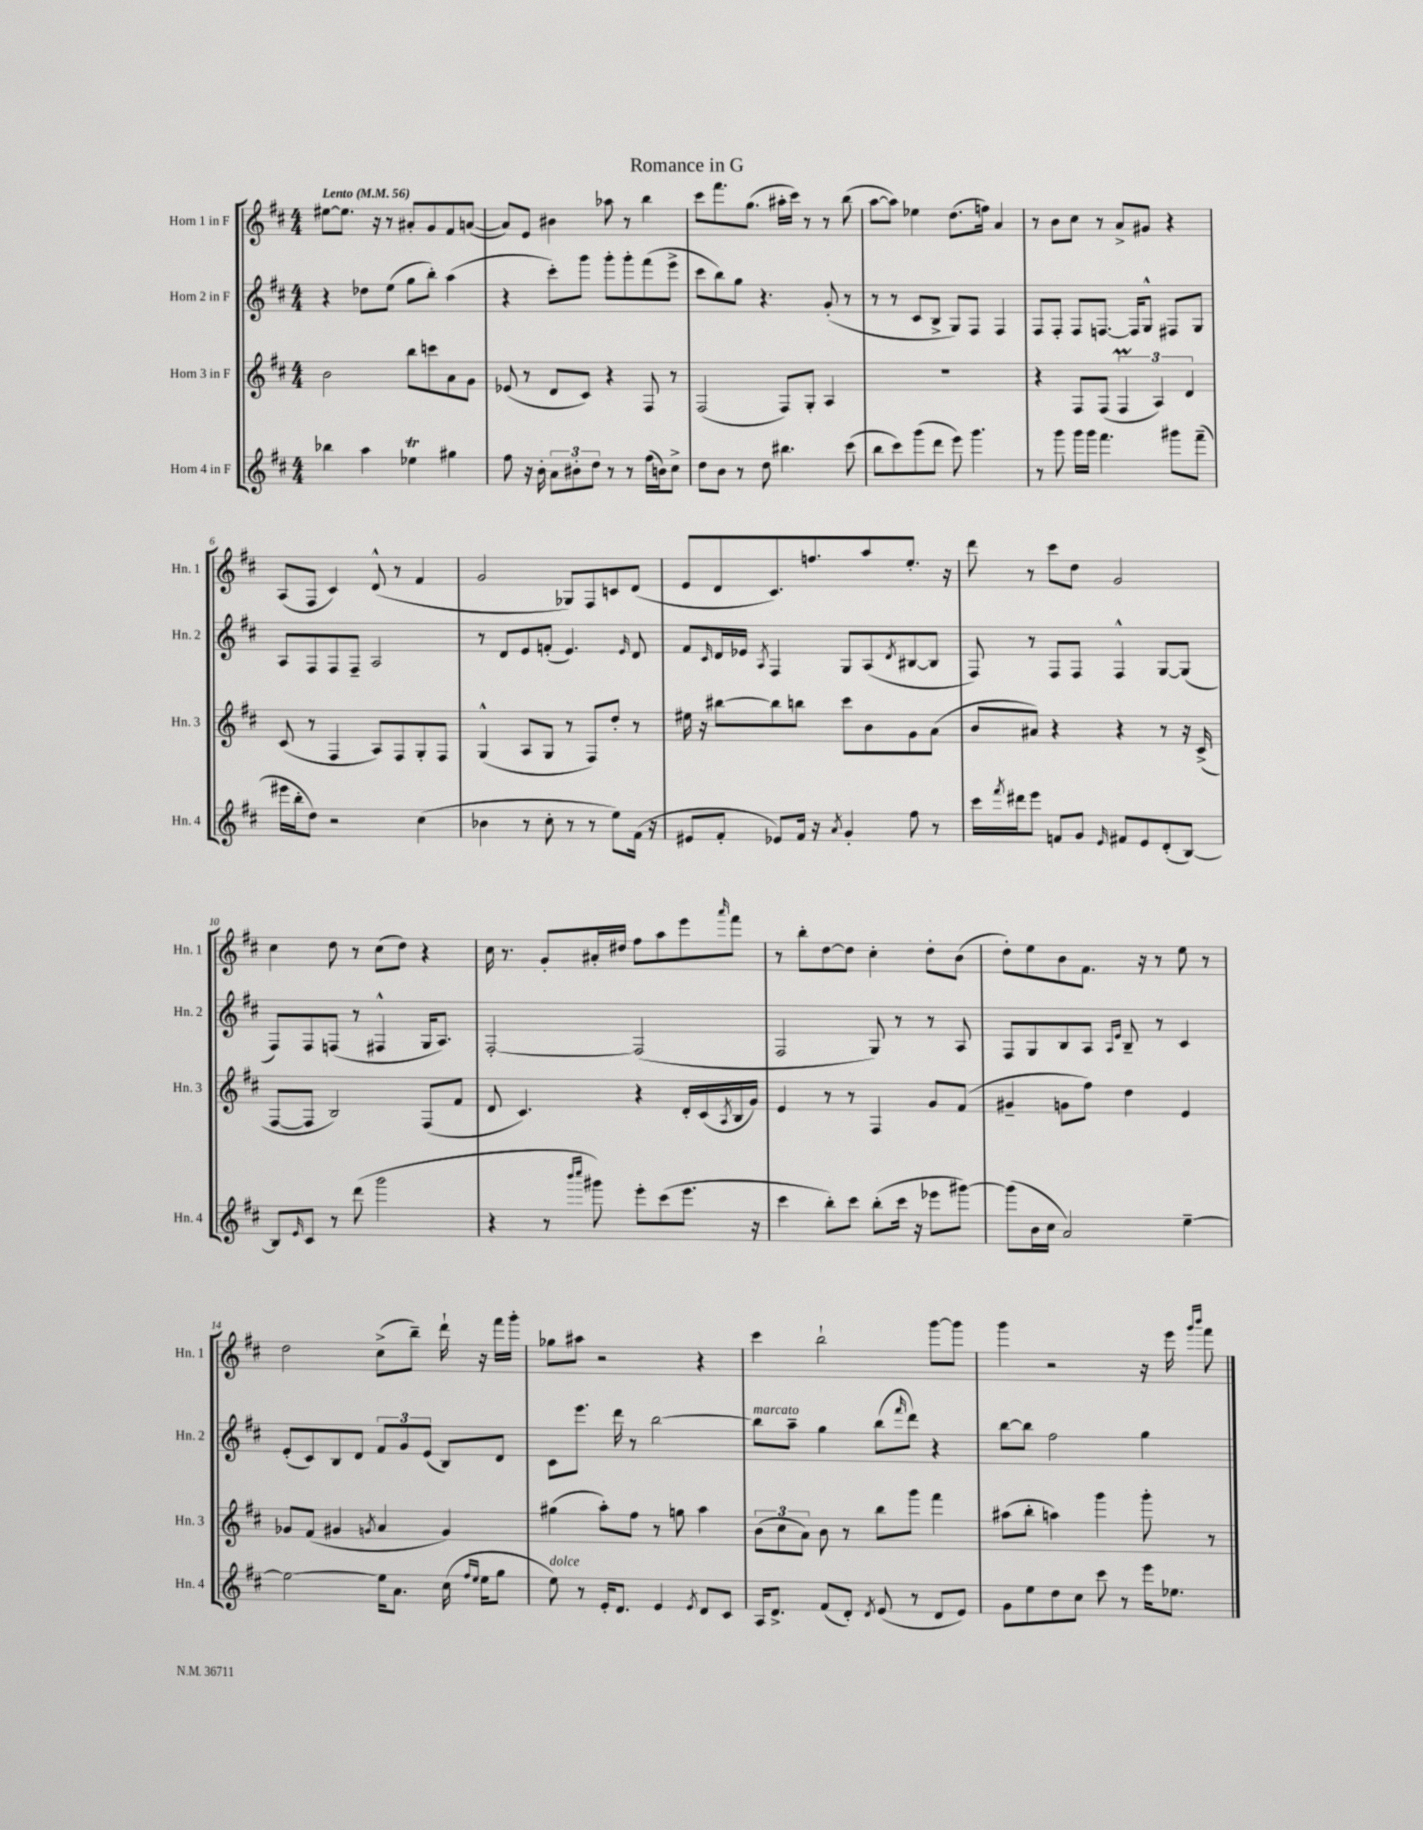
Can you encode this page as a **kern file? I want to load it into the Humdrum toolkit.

**kern	**kern	**kern	**kern
*staff4	*staff3	*staff2	*staff1
*clefG2	*clefG2	*clefG2	*clefG2
*k[f#c#]	*k[f#c#]	*k[f#c#]	*k[f#c#]
*M4/4	*M4/4	*M4/4	*M4/4
*MM56	*MM56	*MM56	*MM56
4bb-\	2b\	4r	[8ee#\L
.	.	.	8.ee#\]J
4aa\	.	8dd-\L	.
.	.	.	16r
.	.	(8ee\J	8r
4ee-\	8bb\L	8gg\L	8a#'/L
.	8ccc\	8bb'\J)	8g/
4gg#\	8a\	(4aa\	8f#/
.	8g\J	.	([8a/J
=	=	=	=
8ff#\	(8e-/	4r	8a/]L)
16r	8r	.	8e/J
16b'\	.	.	.
12a\L	8d/L	8ccc#'\L)	4b#\
12b#'\	.	.	.
.	8c#/J)	8ggg\J	.
12dd\J	.	.	.
8r	4r	8ggg'\L	8aa-\
8r	.	8ggg'\	8r
(16ff#\LL	8F#/	(8fff#\	4bb\
16b\J)	.	.	.
8cc#^\J	8r	8eee^\J	.
=	=	=	=
8dd\L	(2F#/	8ccc#\L	8ccc#\L
8b\J	.	8bb\)	8.fff#\
8r	.	8gg\J	.
.	.	.	(8.gg\J
8dd\	.	4.r	.
4.bb#\	8F#/L)	.	16aa#'\LL
.	.	.	16ccc#\JJ)
.	8G'/J	.	8r
.	4A/	(8g'/	8r
(8ccc#\	.	8r	(8bb\
=	=	=	=
8bb\L	1r	8r	[8aa\L
8ccc#\)	.	8r	8aa\]J)
(8ggg\	.	8c#/L	4ee-\
8ddd\J	.	8B^/J	.
8eee\)	.	8G/L)	(8.dd\L
4.ggg\	.	8F#/J	.
.	.	.	16ff\Jk)
.	.	4F#/	4a/
=	=	=	=
8r	4r	8F#/L	8r
8ggg\	.	8F#'/J	8b\L
16ggg\LL	8F#/L	8F#/L	8cc#\J
16ggg\JJ	.	.	.
4.fff#\	(8F#/J	[8.F/J	8r
.	6F#/	.	8a^/L
.	.	16F/]LK	.
.	.	8G^^/J	8g#/J
.	6A/)	.	.
8ggg#\L	.	8F#/L	4r
.	6d/	.	.
(8fff#~\J	.	8G/J	.
=	=	=	=
16eee#\LL	(8c#/	8A/L	(8A/L
16bb'\J	.	.	.
8dd\J)	8r	8F#/	8F#/J
2r	4F#/	8F#/	4c#/)
.	.	8F#~/J	.
.	8A/L)	2A/	(8d^^/
.	8F#/	.	8r
(4cc#\	8G'/	.	4f#/
.	8F#/J	.	.
=	=	=	=
4b-\	(4G^^/	8r	2g/
.	.	8d/L	.
8r	8A/L	8e/	.
8cc#'\	8G/J	(8f'/J	.
8r	8r	4.e/)	8G-/L)
8r	8F#/L)	.	8F#/
8ee\L)	8dd'/J	.	8c/
.	.	16qqe/	.
(16f#\Jk	8r	8d/	(8d/J
16r	.	.	.
=	=	=	=
8e#/L	16ee#\	8f#/L	8e/L
.	16r	.	.
.	.	16qqc#/	.
8f#'/J	[8bb#\L	16d/L	8d/
.	.	16e-/JJ	.
.	.	8qA/	.
8e-/L)	8bb#\]	4F#/	8.c#/)
16f#/Jk	8bb\J	.	.
16r	.	.	8.ff/
8qa/	.	.	.
4g'/	8ccc#\L	8G/L	.
.	8b\	(8A/	8aa/
.	.	8qd/	.
8ff#\	8g\	[8B#/	8.ee'/J
8r	(8a\J	8B#/]J	.
.	.	.	16r
=	=	=	=
16ccc#\LL	8b/L	8F#/)	8ddd\
8qfff#/	.	.	.
16ddd#\J	.	.	.
8eee\J	8a#/J)	8r	8r
8f/L	4r	8F#/L	8ccc#\L
8g/J	.	8F#/J	8dd\J
16qqe/	.	.	.
8f#/L	4r	4F#^^/	2g/
8e/	.	.	.
(8d'/	8r	[8G/L	.
[8B/J)	16r	(8G/]J	.
.	(16c#^/	.	.
=	=	=	=
8B/]L	[8F#/L	8F#/L)	4cc#\
16qqe/	.	.	.
8c#/J	8F#/]J	8F#/	.
8r	2B/)	(8F/J	8dd\
(8ddd\	.	8r	8r
2ggg\	.	4F#^^/	(8cc#\L
.	.	.	8dd\J)
.	(8F#/L	16G/LK	4r
.	.	8.A/J)	.
.	8f#/J	.	.
=	=	=	=
4r	8d/	[2F#'/	16cc#\
.	.	.	8.r
.	4.c#/)	.	.
8r	.	.	8g'/L
16qqbbb/LL	.	.	.
16qqcccc#/JJ	.	.	.
8ggg#\)	.	.	16a#'/L
.	.	.	16dd#/JJ
8eee'\L	4r	(2F#/]	8ff#\L
(8ccc#\	.	.	8aa\
8.eee\J	16d'/LL	.	8eee\
.	(16c#/	.	.
.	8qA/	.	16qqaaa/
.	16B/	.	8fff#\J
16r	16g/JJ)	.	.
=	=	=	=
4ccc#\	4e/	2F#/	8r
.	.	.	8bb'\L
8bb'\L)	8r	.	[8dd\
8ccc#\J	8r	.	8dd\]J
(8bb'\L	4F#/	8G/)	4cc#'\
16ccc#\Jk	.	8r	.
16r	.	.	.
8eee-\L	8g/L	8r	8dd'\L
[8ggg#\J)	(8f#/J	8A/	(8b\J
=	=	=	=
(8ggg#\]L	4g#~/	8F#/L	8dd'\L)
16b\L	.	8G/	8ee\
16cc#\JJ	.	.	.
2a/)	8g\L	8B/	8b\
.	8ff#\J)	8A/J	8.f#\J
.	.	16qqA/LL	.
.	.	16qqe/JJ	.
.	4dd\	8B~/	.
.	.	.	16r
.	.	8r	8r
[4ee~\	4e/	4c#/	8ee\
.	.	.	8r
=	=	=	=
2ee\_	8g-/L	(8e'/L	2dd\
.	(8f#/J	8c#/)	.
.	4g#/	8B/	.
.	.	8d/J	.
.	8qg/	.	.
16ee\]LK	4a/	12f#/L	(8cc#^\L
8.a\J	.	.	.
.	.	12g/	.
.	.	.	8bb~\J)
.	.	(12e/J	.
(16cc#\	4g/)	8B/L)	16ddd`\
16qqff#/LL	.	.	.
16qqee/JJ	.	.	.
16ee\LK	.	.	16r
8gg\J	.	8d/J	16fff#\LL
.	.	.	16ggg'\JJ
=	=	=	=
8ee\)	(4gg#\	8c#\L	8gg-\L
8r	.	8.eee\J	8aa#\J
16e'/LK	8aa'\L)	.	2r
8.d/J	.	16ddd\	.
.	8ff#\J	8r	.
4e/	8r	[2bb\	.
.	8gg\	.	.
8qe/	.	.	.
8d/L	4aa\	.	4r
8c#/J	.	.	.
=	=	=	=
16A/LK	(12b\L	8bb\]L	4ccc#\
8.d^/J	.	.	.
.	12cc#\	.	.
.	.	8aa~\J	.
.	12a\J)	.	.
(8f#/L	8b\	4gg\	2bb`\
8d'/J)	8r	.	.
8qd/	.	.	.
(8e/	8bb\L	(8bb\L	.
.	.	16qqfff#/	.
8r	8ggg\J	8ddd\J)	.
8d/L	4fff#\	4r	[8ggg\L
8e/J)	.	.	8ggg\]J
=	=	=	=
8g\L	(8aa#\L	[8bb\L	4ggg\
8ee\	8bb'\J	8bb\]J	.
8dd\	4aa\)	2ff#\	2r
8cc#\J	.	.	.
8ccc#\	4ggg\	.	.
8r	.	.	.
16eee\LK	8ggg'\	4gg\	16r
8.ee-\J	.	.	16eee\
.	.	.	16qqggg/LL
.	.	.	16qqbbb/JJ
.	8r	.	8fff#\
==	==	==	==
*-	*-	*-	*-
